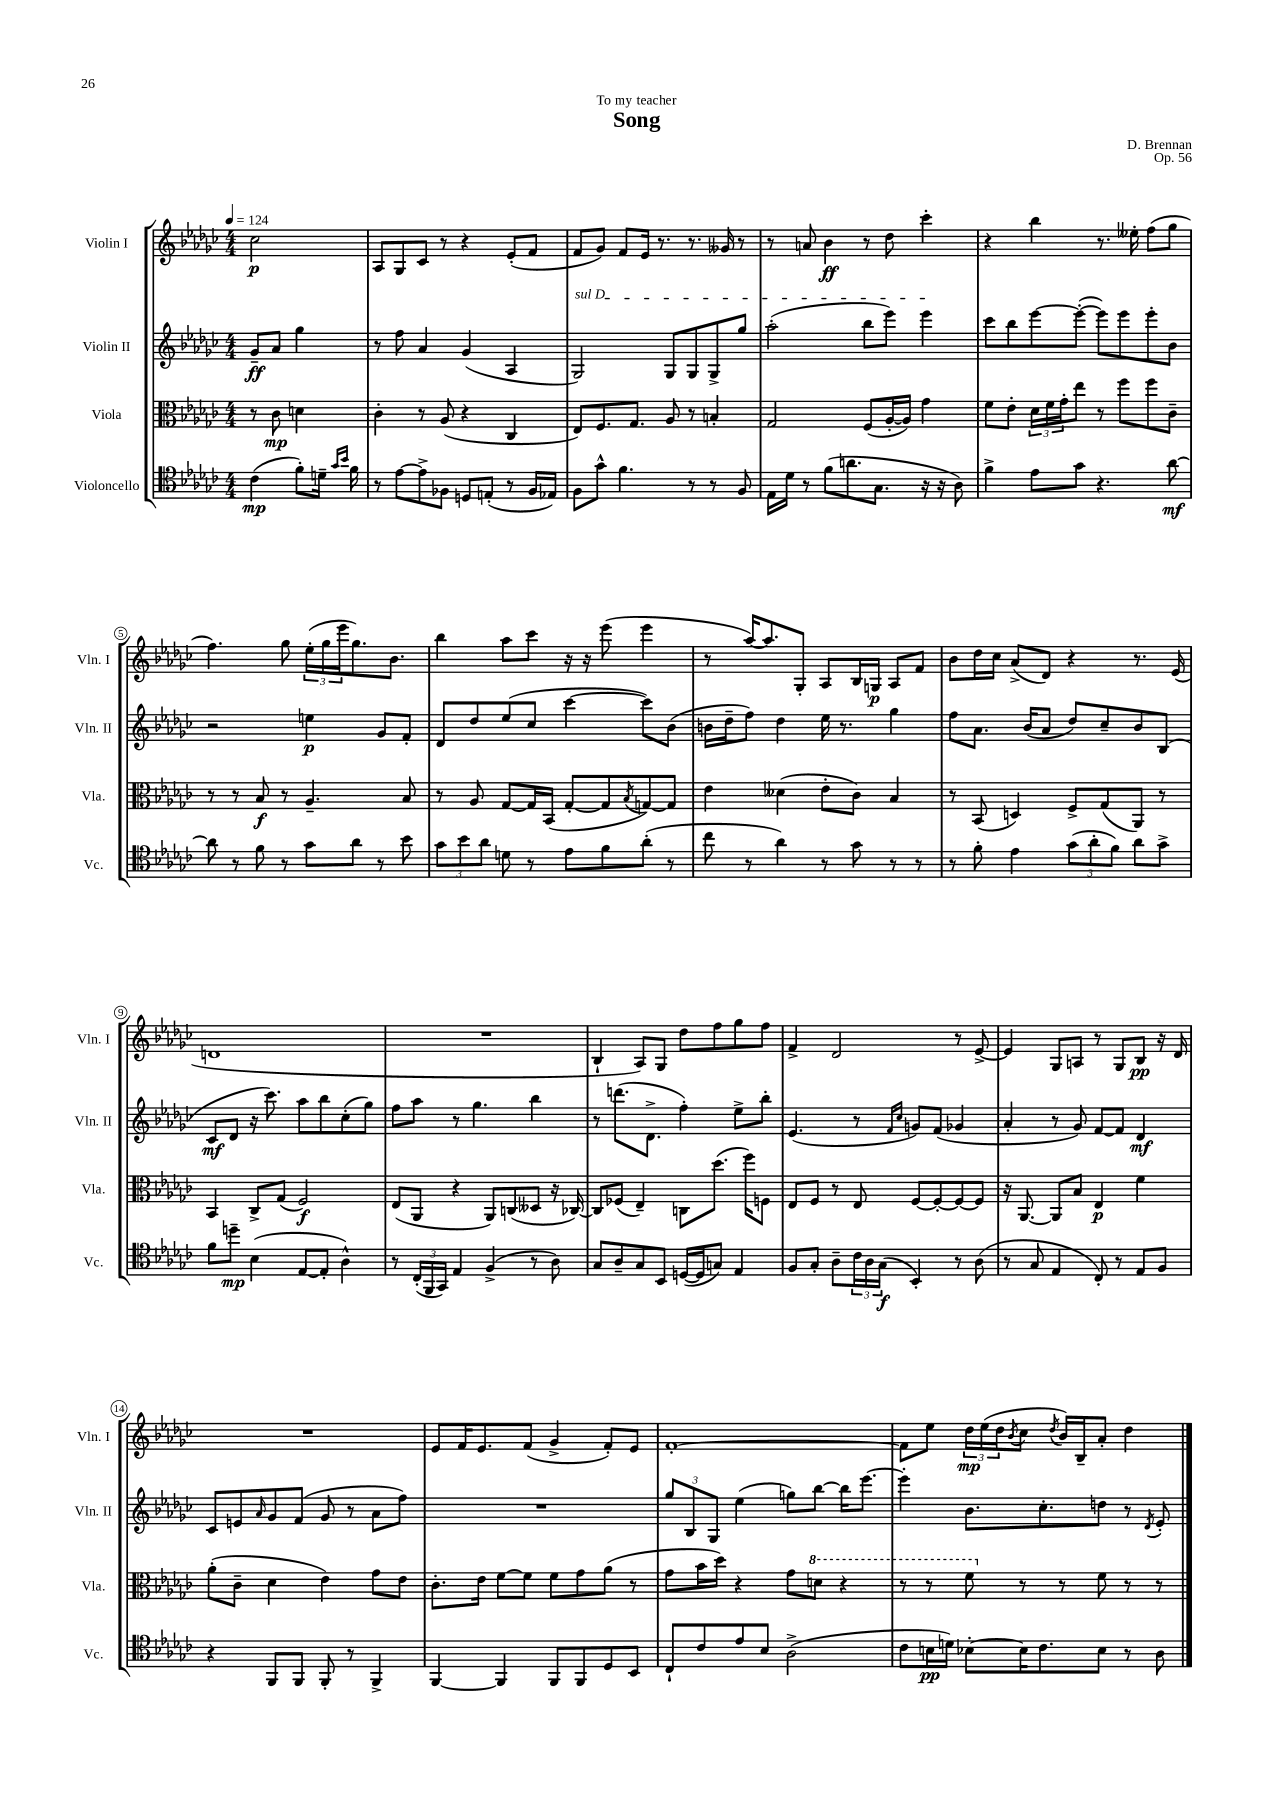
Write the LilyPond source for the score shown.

\header { title = "Song" composer = "D. Brennan" dedication = "To my teacher" opus = "Op. 56" }
<<
\new StaffGroup <<
\new Staff = "s0" \with { instrumentName = "Violin I" shortInstrumentName = "Vln. I" } {
    \clef treble \key ges \major \numericTimeSignature \time 4/4 \partial 2 \tempo 4 = 124
    ces''2\p |
    aes8 ges8 ces'8 r8 r4 ees'8-.( f'8 |
    f'8 ges'8) f'8 ees'16 r8. r8. geses'16 r8 |
    r8 a'8 bes'4\ff r8 des''8 ces'''4-. |
    r4 bes''4 r8. eeses''16-. f''8( ges''8 |
    f''4.) ges''8 \tuplet 3/2 { ees''16-.( ges''16 ees'''16 } ges''8.) bes'8. |
    bes''4 aes''8 ces'''8 r16 r16 ees'''8( ees'''4 |
    r8 aes''16~) aes''8. ges8-. aes8 bes16 g16\p aes8 f'8 |
    bes'8 des''16 ces''16 aes'8->( des'8) r4 r8. ees'16( |
    d'1 |
    R1 |
    bes4-! aes8) ges8 des''8 f''8 ges''8 f''8 |
    f'4-> des'2 r8 ees'8~-> |
    ees'4 ges8 a8 r8 ges8 bes8\pp r16 des'16 |
    R1 |
    ees'8 f'16 ees'8. f'8( ges'4-> f'8-.) ees'8 |
    f'1~-. |
    f'8 ees''8 \tuplet 3/2 { des''16\mp ees''16( des''16 } \acciaccatura { bes'8 } ces''8 \acciaccatura { des''8 } bes'16) bes16-- aes'8-. des''4 \bar "|." |
}
\new Staff = "s1" \with { instrumentName = "Violin II" shortInstrumentName = "Vln. II" } {
    \clef treble \key ges \major \numericTimeSignature \time 4/4 \partial 2
    ges'8--\ff aes'8 ges''4 |
    r8 f''8 aes'4 ges'4( aes4 |
    \once \override TextSpanner.bound-details.left.text = \markup { \italic "sul D" } ges2\startTextSpan) ges8 ges8 ges8-> ges''8 |
    aes''2-.( bes''8 ees'''8) ees'''4\stopTextSpan |
    ces'''8 bes''8 ees'''8~ ees'''8~-.( ees'''8) ees'''8 ees'''8-. bes'8 |
    r2 e''4\p ges'8 f'8-. |
    des'8 des''8 ees''8( ces''8 ces'''4~ ces'''8) bes'8( |
    b'16 des''16-- f''8) des''4 ees''16 r8. ges''4 |
    f''8 aes'8. bes'16( aes'8 des''8) ces''8-- bes'8 bes8( |
    ces'8\mf des'8 r16 ces'''8.) aes''8 bes''8 ces''8-.( ges''8) |
    f''8 aes''8 r8 ges''4. bes''4 |
    r8 d'''8.( des'8.-> f''4-.) ees''8-> bes''8-. |
    ees'4.( r8 \grace { f'16 ces''16 } g'8) f'8( ges'4 |
    aes'4-. r8 ges'8) f'8~ f'8 des'4\mf |
    ces'8 e'8 \grace { aes'16 } ges'8 f'8( ges'8 r8 aes'8 f''8) |
    R1 |
    \tuplet 3/2 { ges''8 bes8 ges8 } ees''4( g''8) bes''8~ bes''16 ees'''8.~ |
    ees'''4-. bes'8. ces''8.-. d''8 r8 \acciaccatura { des'8 } ees'8-. \bar "|." |
}
\new Staff = "s2" \with { instrumentName = "Viola" shortInstrumentName = "Vla." } {
    \clef alto \key ges \major \numericTimeSignature \time 4/4 \partial 2
    r8 ces'8\mp d'4 |
    ces'4-. r8 aes8( r4 ces4 |
    ees8) f8. ges8. aes8 r8 b4-. |
    ges2 f8( aes16~-. aes16) ges'4 |
    f'8 ees'8-. \tuplet 3/2 { des'16 f'16 ges'16-. } ees''8 r8 f''8 f''8 ces'8-- |
    r8 r8 bes8\f r8 aes4.-- bes8 |
    r8 aes8 ges8~ ges16 bes,16( ges8~-. ges8 \acciaccatura { bes8 } g8~) g8 |
    ees'4 deses'4( ees'8-. ces'8) bes4 |
    r8 bes,8( d4) f8-> ges8( aes,8) r8 |
    bes,4 ces8-> ges8( f2\f) |
    ees8( aes,8 r4 aes,8) c8( deses8 r16 ces16~) |
    ces8 fes8( ees4--) c8 des''8.( f''16) f8 |
    ees8 f8 r8 ees8 f8~ f8~-. f8~ f8 |
    r16 aes,8.~ aes,8 bes8 ees4\p f'4 |
    aes'8-.( ces'8-- des'4 ees'4) ges'8 ees'8 |
    ces'8.-. ees'16 f'8~ f'8 f'8 ges'8 aes'8( r8 |
    ges'8 bes'16 des''16) r4 ges'8 \ottava #1 d''8 r4 |
    r8 r8 f''8 \ottava #0 r8 r8 f'8 r8 r8 \bar "|." |
}
\new Staff = "s3" \with { instrumentName = "Violoncello" shortInstrumentName = "Vc." } {
    \clef tenor \key ges \major \numericTimeSignature \time 4/4 \partial 2
    ces'4\mp( f'8-.) d'16-- \grace { ges'16 bes'16 } f'16 |
    r8 ees'8~ ees'8-> fes8 d8 e8-.( r8 fes16 ees16) |
    f8 ges'8-^ f'4. r8 r8 f8 |
    ees16 des'16 r8 f'8( a'8. ges8. r16 r16 aes8) |
    f'4-> ees'8 ges'8 r4. aes'8~\mf |
    aes'8 r8 f'8 r8 ges'8 aes'8 r8 bes'8 |
    \tuplet 3/2 { ges'8 bes'8 aes'8 } d'8 r8 ees'8 f'8 aes'8-.( r8 |
    ces''8 r8 aes'4) r8 ges'8 r8 r8 |
    r8 f'8-. ees'4 \tuplet 3/2 { ges'8( aes'8-. f'8) } aes'8 ges'8-> |
    f'8 d''8--\mp bes4( ees8~ ees8-. aes4-^) |
    r8 \tuplet 3/2 { ces16-.( f,16 ges,16) } ees4 f4->( r8 aes8) |
    ges8 aes8-- ges8 bes,8 d16~( d16 g8) ees4 |
    f8 ges8-. aes8-- \tuplet 3/2 { ces'16 aes16 ges16\f( } bes,4-.) r8 aes8( |
    r8 ges8 ees4 ces8-.) r8 ees8 f8 |
    r4 f,8 f,8 f,8-. r8 f,4-> |
    f,4~ f,4 f,8 f,8 des8 bes,8 |
    ces8-! ces'8 ees'8 bes8 aes2->( |
    ces'8 b16\pp d'16) bes8~-. bes16 ces'8. bes8 r8 aes8 \bar "|." |
}
>>
>>
\layout { \context { \Score \override BarNumber.stencil = #(make-stencil-circler 0.1 0.3 ly:text-interface::print) } }
